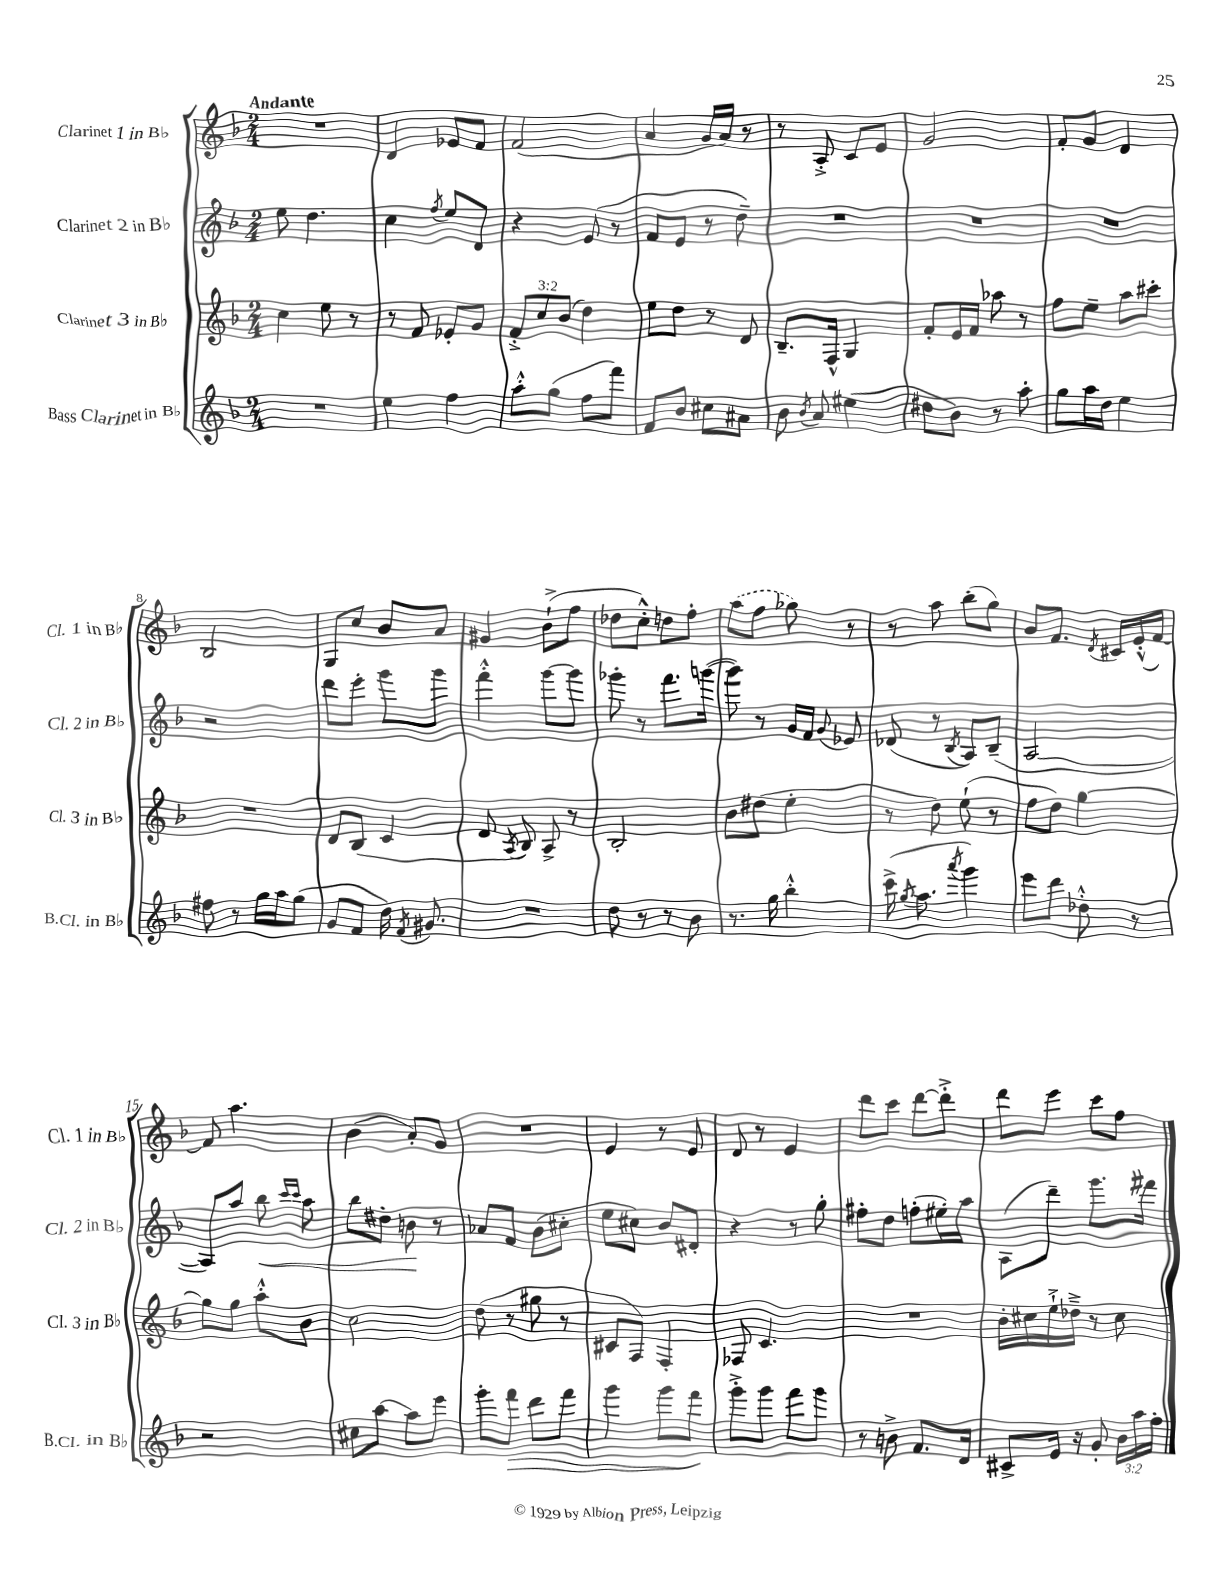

**kern	**kern	**kern	**kern
*staff4	*staff3	*staff2	*staff1
*clefG2	*clefG2	*clefG2	*clefG2
*k[b-]	*k[b-]	*k[b-]	*k[b-]
*M2/4	*M2/4	*M2/4	*M2/4
2r	4cc	8ee	2r
.	.	4.dd	.
.	8ee	.	.
.	8r	.	.
=	=	=	=
4ee	8r	4cc	4d
.	8f	.	.
.	.	8qff	.
4ff	8e-'	8ee	8e-
.	8g	8d	8f
=	=	=	=
8aa'^^	12f'^	4r	(2f
.	12cc	.	.
(8gg	.	.	.
.	(12b-	.	.
8ff	4dd)	(8e	.
8fff)	.	8r	.
=	=	=	=
8f	8ee	8f	4a
8b-	8dd	8e	.
8cc#	8r	8r	16g
.	.	.	16a)
8a#	8d	8dd~)	8r
=	=	=	=
8b-	8.B-~	2r	8r
8qb-	.	.	.
8a	.	.	8A'^
.	16F^^	.	.
(4ee#	4G	.	8c
.	.	.	8e
=	=	=	=
8dd#	8f'	2r	2g
8b-)	16e	.	.
.	16f	.	.
8r	8aa-	.	.
8aa'	8r	.	.
=	=	=	=
8gg	8ff	2r	8f'
16aa	8ee~	.	8g
16dd	.	.	.
4ee	8aa	.	4d
.	8ccc#'	.	.
=	=	=	=
8ff#	2r	2r	2B-
8r	.	.	.
16gg	.	.	.
16aa	.	.	.
(8gg	.	.	.
=	=	=	=
8g	8d	8ddd	8G
8f	(8B-	8eee'	8cc
16dd)	4c	8ggg	8b-
8qf	.	.	.
8.g#	.	.	.
.	.	8ggg	8a
=	=	=	=
2r	8d	4fff'^^	4g#
.	8qA	.	.
.	8B-)	.	.
.	8A^	[8ggg	(8b-`^
.	8r	8ggg]	8ff
=	=	=	=
8dd	2B-'	8ggg-'	8dd-
8r	.	8r	8cc'^^)
8r	.	8.fff	8dd
8b-	.	.	8ff'
.	.	([16ggg	.
=	=	=	=
8.r	8b-	8ggg])	(8aa
.	(8dd#	8r	8ff
16gg	.	.	.
4bb-'^^	4ee'	16g	8gg-)
.	.	16f	.
.	.	8qqg	.
.	.	8e-	8r
=	=	=	=
(16ccc^	8r	(8d-	8r
8qgg	.	.	.
8.aa	.	.	.
.	8dd)	8r	8aa
8qaaa	.	8qB-	.
4ggg)	(8ee`	8A)	(8bb-'
.	8r	(8B-~	8gg)
=	=	=	=
8eee	8ff	[2A	8b-
8ddd	8dd)	.	8.f
8dd-'^^	[4gg	.	.
.	.	.	8qd
.	.	.	16c#
8r	.	.	(16e'^^
.	.	.	[16f)
=	=	=	=
2r	8gg]	8A])	8f]
.	8gg	8aa	4.aa
.	8aa'^^	8bb-	.
.	.	16qqccc	.
.	.	16qqccc	.
.	8b-	8aa	.
=	=	=	=
8cc#	2cc	8bb-	(4b-
[8aa	.	8dd#'	.
8aa]	.	8b	8a')
8eee	.	8r	8g
=	=	=	=
8ggg'	(8dd	8a-	2r
8fff	8r	8f	.
8ddd	8gg#	(8b-	.
8fff	8r	8cc#'	.
=	=	=	=
4ggg	8c#	8ee	4e
.	8F)	8cc#)	.
8ggg	4F'	8b-	8r
8fff	.	8d#'	8e
=	=	=	=
8ggg'^	8F-	4r	8d
8ggg	4.c	.	8r
8fff	.	8r	4e
8ggg	.	8gg'	.
=	=	=	=
8r	2r	8ff#'	8ddd
8b^	.	8dd	8ccc
8.f	.	(8ff'	[8ddd
.	.	16ee#')	8ddd'^]
16d	.	16aa	.
=	=	=	=
8c#^	16b-'	(8A	8ddd
.	16cc#	.	.
16e	16ee`^	8ddd~)	8eee
16r	16dd-~^	.	.
8g'	8r	8.ggg	8ccc
24b-	8cc#	.	8ff
24aa	.	.	.
.	.	16fff#	.
24ff'	.	.	.
==	==	==	==
*-	*-	*-	*-
